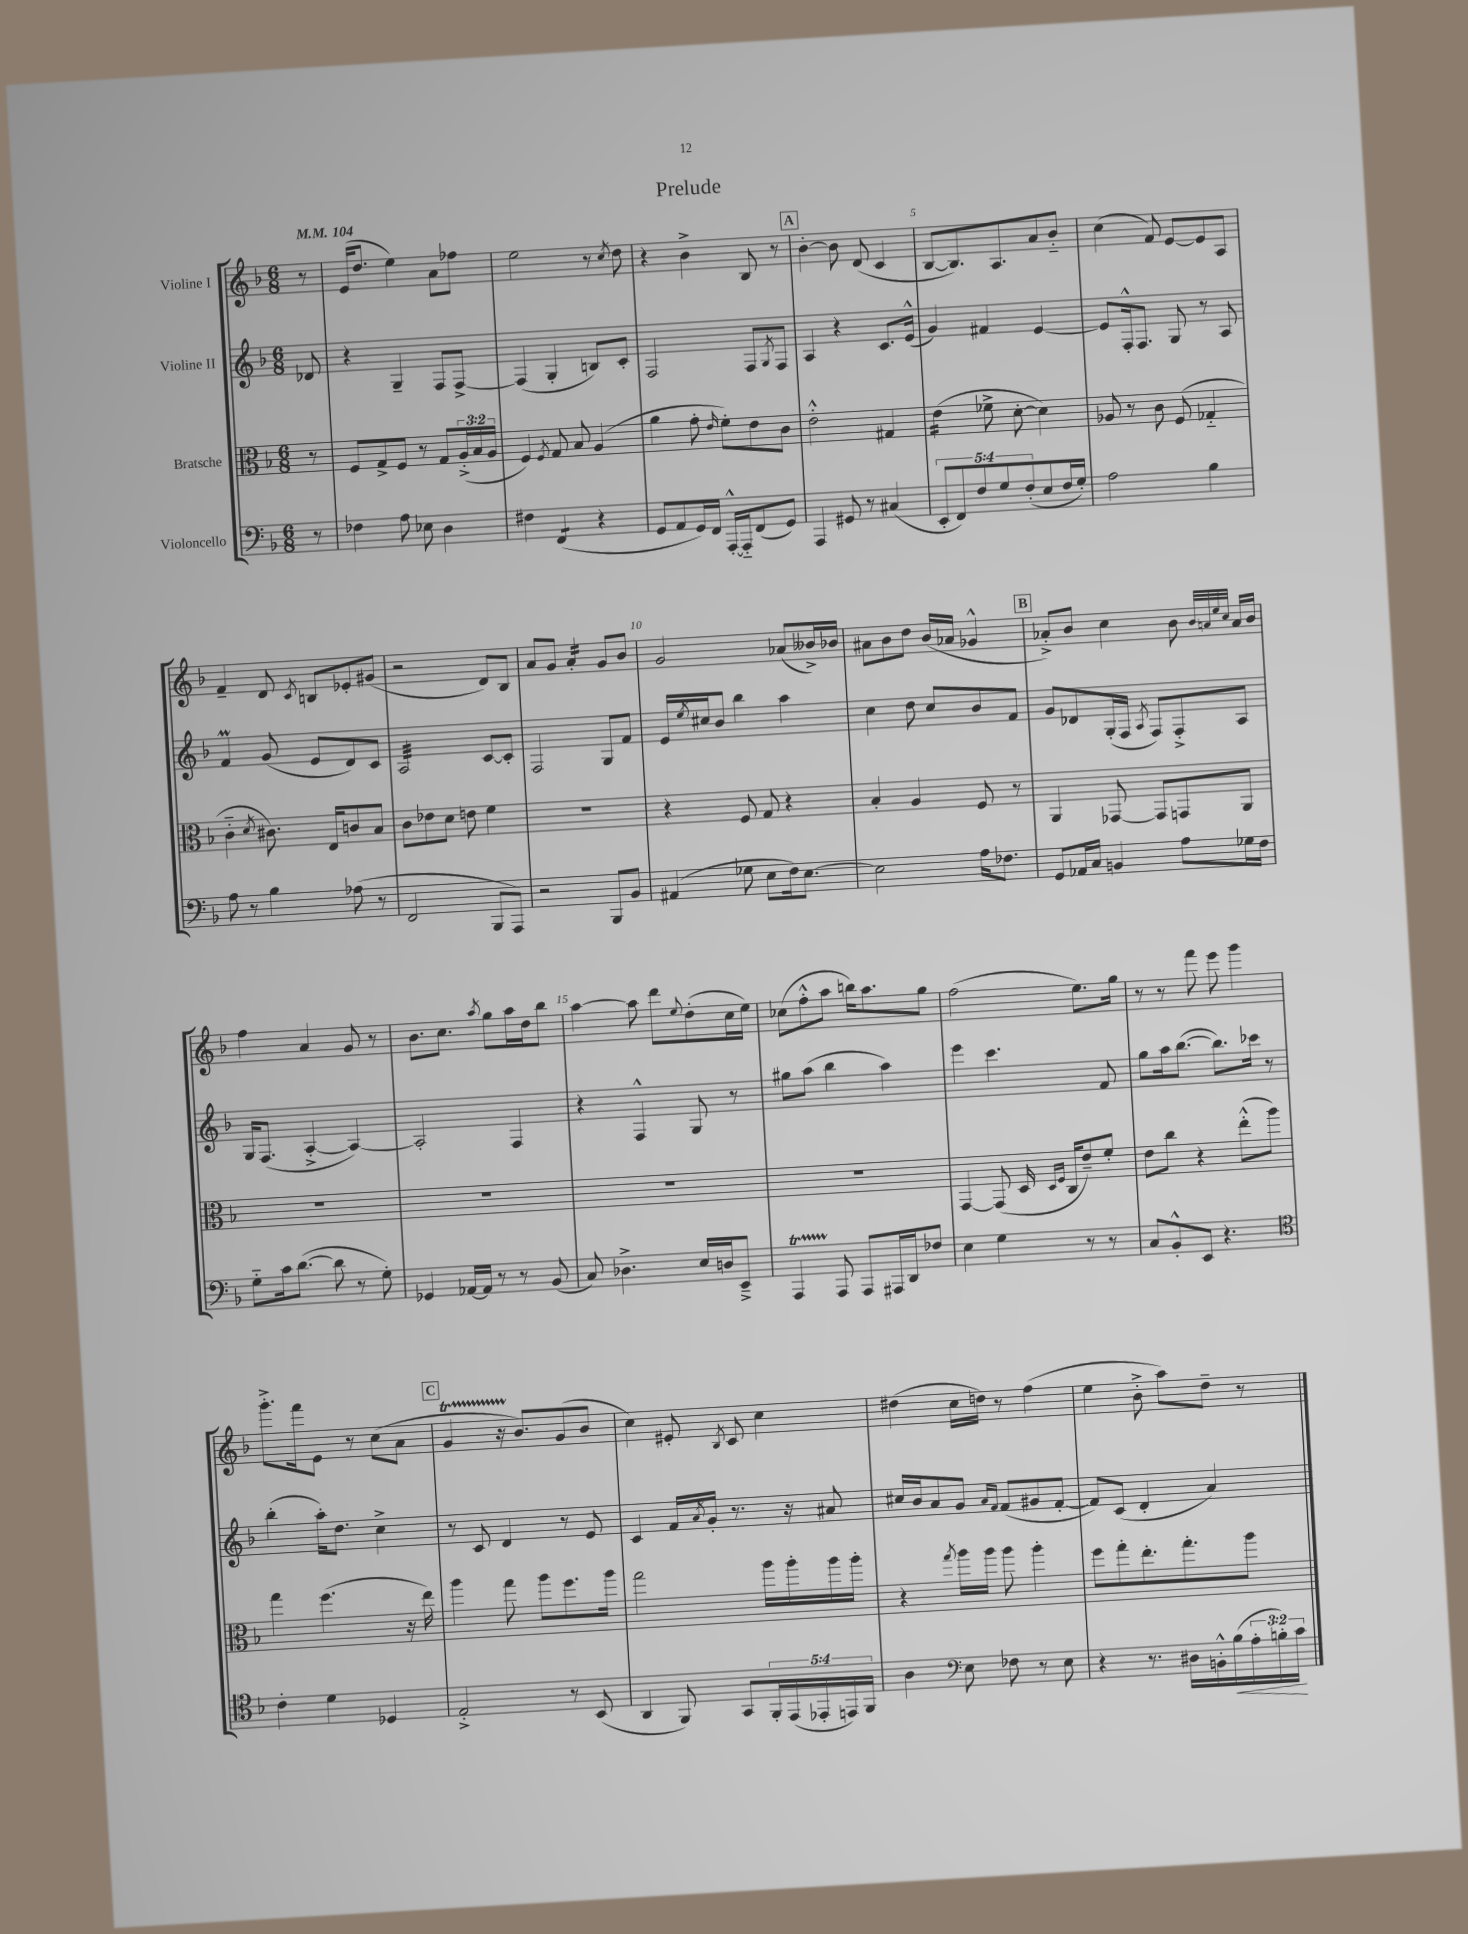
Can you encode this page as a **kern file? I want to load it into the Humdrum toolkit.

**kern	**kern	**kern	**kern
*staff4	*staff3	*staff2	*staff1
*clefF4	*clefC3	*clefG2	*clefG2
*k[b-]	*k[b-]	*k[b-]	*k[b-]
*M6/8	*M6/8	*M6/8	*M6/8
*MM104	*MM104	*MM104	*MM104
8r	8r	8d-	8r
=	=	=	=
4F-	8F	4r	(16e
.	.	.	8.dd
.	8G^	.	.
8A	8F	4G~	4ee)
8E-	8r	.	.
4D	8G	8F	8a
.	(24A'^	[8F^	8ff-
.	24B-	.	.
.	24A	.	.
=	=	=	=
4F#	4F)	(4F]	2ee
.	8qF	.	.
(4FF	8G	4G'	.
.	8B-	.	.
4r	(4A	8B)	8r
.	.	.	8qcc
.	.	8c'	8dd
=	=	=	=
8GG	4a	2F	4r
8AA	.	.	.
16GG)	8g'	.	4b-^
16FF	.	.	.
.	16qqe	.	.
[16AAA'^^	8f')	.	.
16AAA'~]	.	.	.
(8FF	8e	8F	8B-
.	.	8qG	.
8GG)	8c	8F	8r
=	=	=	=
4AAA	2e'^^	4A	[4b-'
8GG#	.	4r	8b-]
8r	.	.	(8d
(4C#	4G#	8.c	4c
.	.	(16e^^	.
=	=	=	=
10EE'	(4e	4g)	[8B-
10FF)	.	.	.
.	.	.	8.B-])
10F	.	.	.
.	8f-^	4f#	.
10G	.	.	.
.	.	.	8.A
.	[8d'	.	.
(10F'	.	.	.
8E	4d])	[4e	8a
16F	.	.	8b-'~
16G')	.	.	.
=	=	=	=
2A	8A-	8e]	(4cc
.	8r	16F'^^	.
.	.	8.F	.
.	8c	.	8f)
.	(8F	8G	[8e
4B-	4G-'~	8r	8e]
.	.	8A	8A
=	=	=	=
8A	4c'~	4f	4f~
8r	.	.	.
.	8qd	.	.
4B-	8.c#)	(8g	8d
.	.	.	8qc
.	.	8e	8B
.	16E	.	.
(8A-	8c	8d)	8e-'
8r	8B-	8c	(8g#
=	=	=	=
2FF	8c	2A	2r
.	8e-	.	.
.	8d	.	.
.	8e	.	.
8BBB-	4f	[8c	8d)
8AAA)	.	8c']	8B-
=	=	=	=
2r	2.r	2F	8a
.	.	.	8g
.	.	.	4a'
8BBB-	.	8G	8g
8BB-	.	8f	8b-
=	=	=	=
(4AA#	4r	16e	2g
.	.	8qee	.
.	.	16cc#	.
.	.	8b-	.
8G-	8F	4bb-	.
8E	8G	.	.
16F)	4r	4aa	(8a-
[8.E	.	.	.
.	.	.	16b--^)
.	.	.	16b-
=	=	=	=
2E]	4B-'	4cc	8a#
.	.	.	8b-
.	4A	8dd	8dd
.	.	8cc	(16b-
.	.	.	16a-
16A	8F	8b-	4g-^^
8.F-	.	.	.
.	8r	8f	.
=	=	=	=
8GG	4AA	8g	8a-'^)
16AA-	.	8d-	8b-
16C	.	.	.
4BB	[8GG-	(16G'	4cc
.	.	16F	.
.	.	8qA	.
.	8GG-]	8F)	.
8A	8GG	8F'^	8b-
.	.	.	32qqb-
.	.	.	32qqa
.	.	.	32qqee
.	.	.	32qqcc
16G-	8AA	8A	16a
16F	.	.	16b-
=	=	=	=
8G'~	2.r	16G	4ff
.	.	(8.F	.
16c	.	.	.
([8.d	.	.	.
.	.	[4A'^	4a
8d]	.	.	.
8r	.	4A_)	8g
8G')	.	.	8r
=	=	=	=
4GG-	2.r	2A']	8.b-
.	.	.	8.cc
[16AA-	.	.	.
16AA-]	.	.	.
.	.	.	8qaa
8r	.	.	8gg
8r	.	4F	16aa
.	.	.	16dd
(8BB-	.	.	8bb-
=	=	=	=
8C)	2.r	4r	[4aa
4.D-^	.	.	.
.	.	4F^^	8aa]
.	.	.	8ddd
.	.	.	8qqee
16E	.	8G	(8dd'
16D	.	.	.
8EE~^	.	8r	16cc
.	.	.	16ee)
=	=	=	=
4AAA	2.r	8gg#	(8cc-
.	.	(8aa	8ff'^^
8AAA	.	4bb-	8aa
8AAA	.	.	16bb)
.	.	.	8.aa
16AAA#	.	4aa)	.
16DD	.	.	.
8F-	.	.	8gg
=	=	=	=
4E	[4GG	4eee	(2ff
4G	(8GG]	4.ccc	.
.	16D	.	.
.	16qqD	.	.
.	16qqF	.	.
.	16C	.	.
8r	8e~)	.	8.ee)
8r	8f'	8f	.
.	.	.	16gg
=	=	=	=
8C	8e	8gg	8r
8BB-'^^	8cc	16aa	8r
.	.	([8.bb-	.
8EE	4r	.	8fff
4.r	.	8.bb-])	8eee
.	(8ee'^^	.	4ggg
.	.	16ccc-	.
.	8aa)	8r	.
=	=	=	=
*clefC4	*	*	*
4c'	4gg	(4bb-'	8.ggg'^
.	.	.	16fff
4d	(4.ff	16aa')	8e
.	.	8.dd	.
.	.	.	8r
4D-	.	4cc^	(8cc
.	16r	.	8a
.	16ee)	.	.
=	=	=	=
2E'^	4aa	8r	4g
.	.	8c	.
.	8gg	4d	16r
.	.	.	8.b-)
.	8aa	.	.
8r	8.ff	8r	(8g
(8BB-	.	8e	8b-
.	16aa	.	.
=	=	=	=
4AA	2gg	4c	4cc)
8FF)	.	16f	8e#'
.	.	8qa	.
.	.	16g'	.
.	.	.	8qB-
8GG	.	8.r	8c
20FF'	16aa	.	4cc
(20EE	.	.	.
.	16aa'	16r	.
20EE-'	.	.	.
.	16aa	8a#	.
20EE)	.	.	.
.	16aa'	.	.
20FF	.	.	.
=	=	=	=
4A	4r	16cc#	(4dd#
.	.	16b-	.
.	.	8a	.
*clefF4	*	*	*
.	8qgg	.	.
8E	16aa	8g	16cc
.	16aa	.	16dd)
.	.	16qqa	.
.	.	16qqf	.
8F-	8aa	(8f	8r
8r	4aa'	8g#	(4ff
8E	.	[8f'	.
=	=	=	=
4r	8ff	8f])	4ee
.	8gg'	(8c	.
8.r	8.ee'	4d'	8b-'^
.	.	.	8aa)
16D#	8.gg'	.	.
16BB'^^	.	4a)	8dd~
(16B-	.	.	.
24A'	8aa	.	8r
24B')	.	.	.
24c	.	.	.
==	==	==	==
*-	*-	*-	*-
